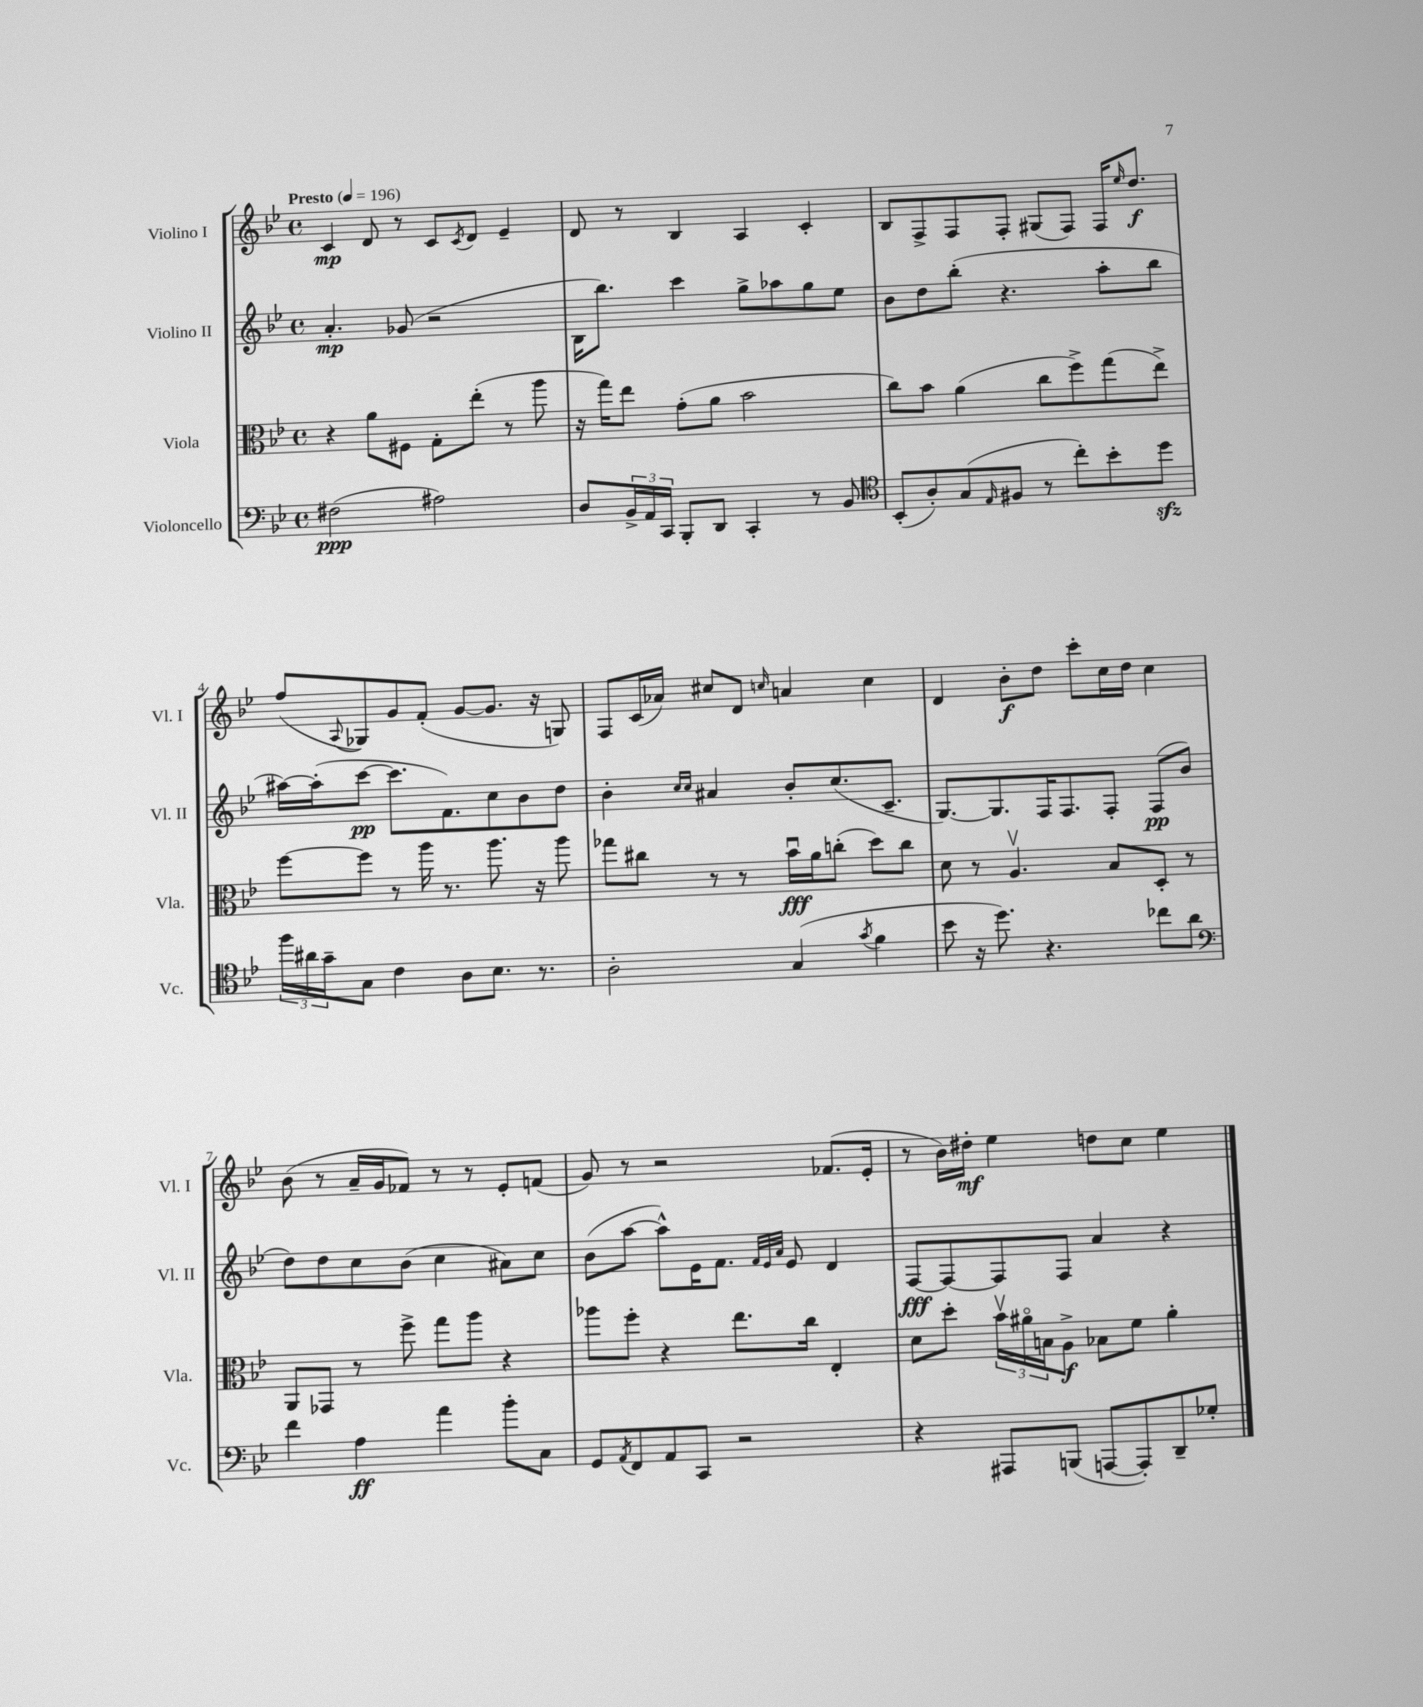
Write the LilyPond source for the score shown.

<<
\new StaffGroup <<
\new Staff = "s0" \with { instrumentName = "Violino I" shortInstrumentName = "Vl. I" } {
    \clef treble \key bes \major \defaultTimeSignature \time 4/4 \tempo "Presto" 4 = 196
    c'4\mp d'8 r8 c'8 \acciaccatura { c'8 } d'8 ees'4-- |
    d'8 r8 bes4 a4 c'4-. |
    bes8 f8-> f8 f8-. gis8( f8) f16 \grace { ees''16 } d''8.\f |
    f''8( \appoggiatura { a8 } ges8) g'8 f'8-.( g'8~ g'8. r16 g8) |
    f8 c'16( aes'16) cis''8 d'8 \grace { c''16 } a'4 c''4 |
    d'4 bes'8-.\f d''8 c'''8-. c''16 d''16 c''4 |
    bes'8( r8 a'16-- g'16 fes'8) r8 r8 ees'8-. f'8( |
    g'8) r8 r2 fes'8.( ees'16-. |
    r8 bes'16) dis''16-.\mf ees''4 d''8 c''8 ees''4 \bar "|." |
}
\new Staff = "s1" \with { instrumentName = "Violino II" shortInstrumentName = "Vl. II" } {
    \clef treble \key bes \major \defaultTimeSignature \time 4/4
    a'4.-.\mp ges'8( r2 |
    bes16 bes''8.) c'''4 g''8-> aes''8 g''8 ees''8 |
    bes'8 d''8 bes''8-.( r4. a''8-. bes''8 |
    ais''16~) ais''16-.( c'''8~\pp c'''8. f'8.) c''8 bes'8 d''8 |
    bes'4-. \grace { c''16 c''16 } ais'4 bes'8-. c''8.( c'8.-- |
    g8.~) g8. f16 f8. f8-. f8\pp( bes'8 |
    d''8) d''8 c''8 bes'8( c''4 ais'8) c''8 |
    bes'8( a''8~ a''8-^) ees'16 f'8. \grace { f'32 ees'32 a'32 } ees'8 d'4 |
    f8~\fff f8~ f8 f8 a'4 r4 \bar "|." |
}
\new Staff = "s2" \with { instrumentName = "Viola" shortInstrumentName = "Vla." } {
    \clef alto \key bes \major \defaultTimeSignature \time 4/4
    r4 a'8 fis8 g8-. ees''8-.( r8 a''8 |
    r16 g''16) ees''8 g'8-.( a'8 bes'2 |
    c''8) bes'8 a'4( c''8 f''8->) g''8( ees''8->) |
    f''8~ f''8 r8 a''16 r8. a''8. r16 a''8 |
    ges''8 cis''8 r8 r8 bes'16\downbow\fff a'16 c''8-.( d''8) c''8 |
    d'8 r8 a4.\upbow bes8 d8-. r8 |
    a,8 ges,8 r8 f''8-> g''8 a''8 r4 |
    aes''8 f''8-. r4 ees''8. c''16 ees4-. |
    d'8 d''8-. \tuplet 3/2 { bes'16\upbow ais'16\flageolet b16 } a8->\f bes8 f'8 ais'4-. \bar "|." |
}
\new Staff = "s3" \with { instrumentName = "Violoncello" shortInstrumentName = "Vc." } {
    \clef bass \key bes \major \defaultTimeSignature \time 4/4
    fis2\ppp( ais2) |
    d8 \tuplet 3/2 { bes,16-> a,16 c,16 } bes,,8-. d,8 c,4-. r8 bes,8 |
    \clef tenor bes,8-.( a8-.) g8( \grace { ees16 } fis8 r8 c''8-.) bes'8-. d''8\sfz |
    \tuplet 3/2 { f''16 ais'16 g'16-- } g8 c'4 a8 bes8. r8. |
    a2-. g4( \acciaccatura { g'8 } f'4 |
    bes'8 r16 d''8.) r4. ces''8 a'8 |
    \clef bass f'4 a4\ff a'4 bes'8-. c8 |
    g,8 \acciaccatura { a,8 } f,8 a,8 c,8 r2 |
    r4 ais,,8 b,,8( a,,8~ a,,8-.) d,8-- ges8-. \bar "|." |
}
>>
>>
